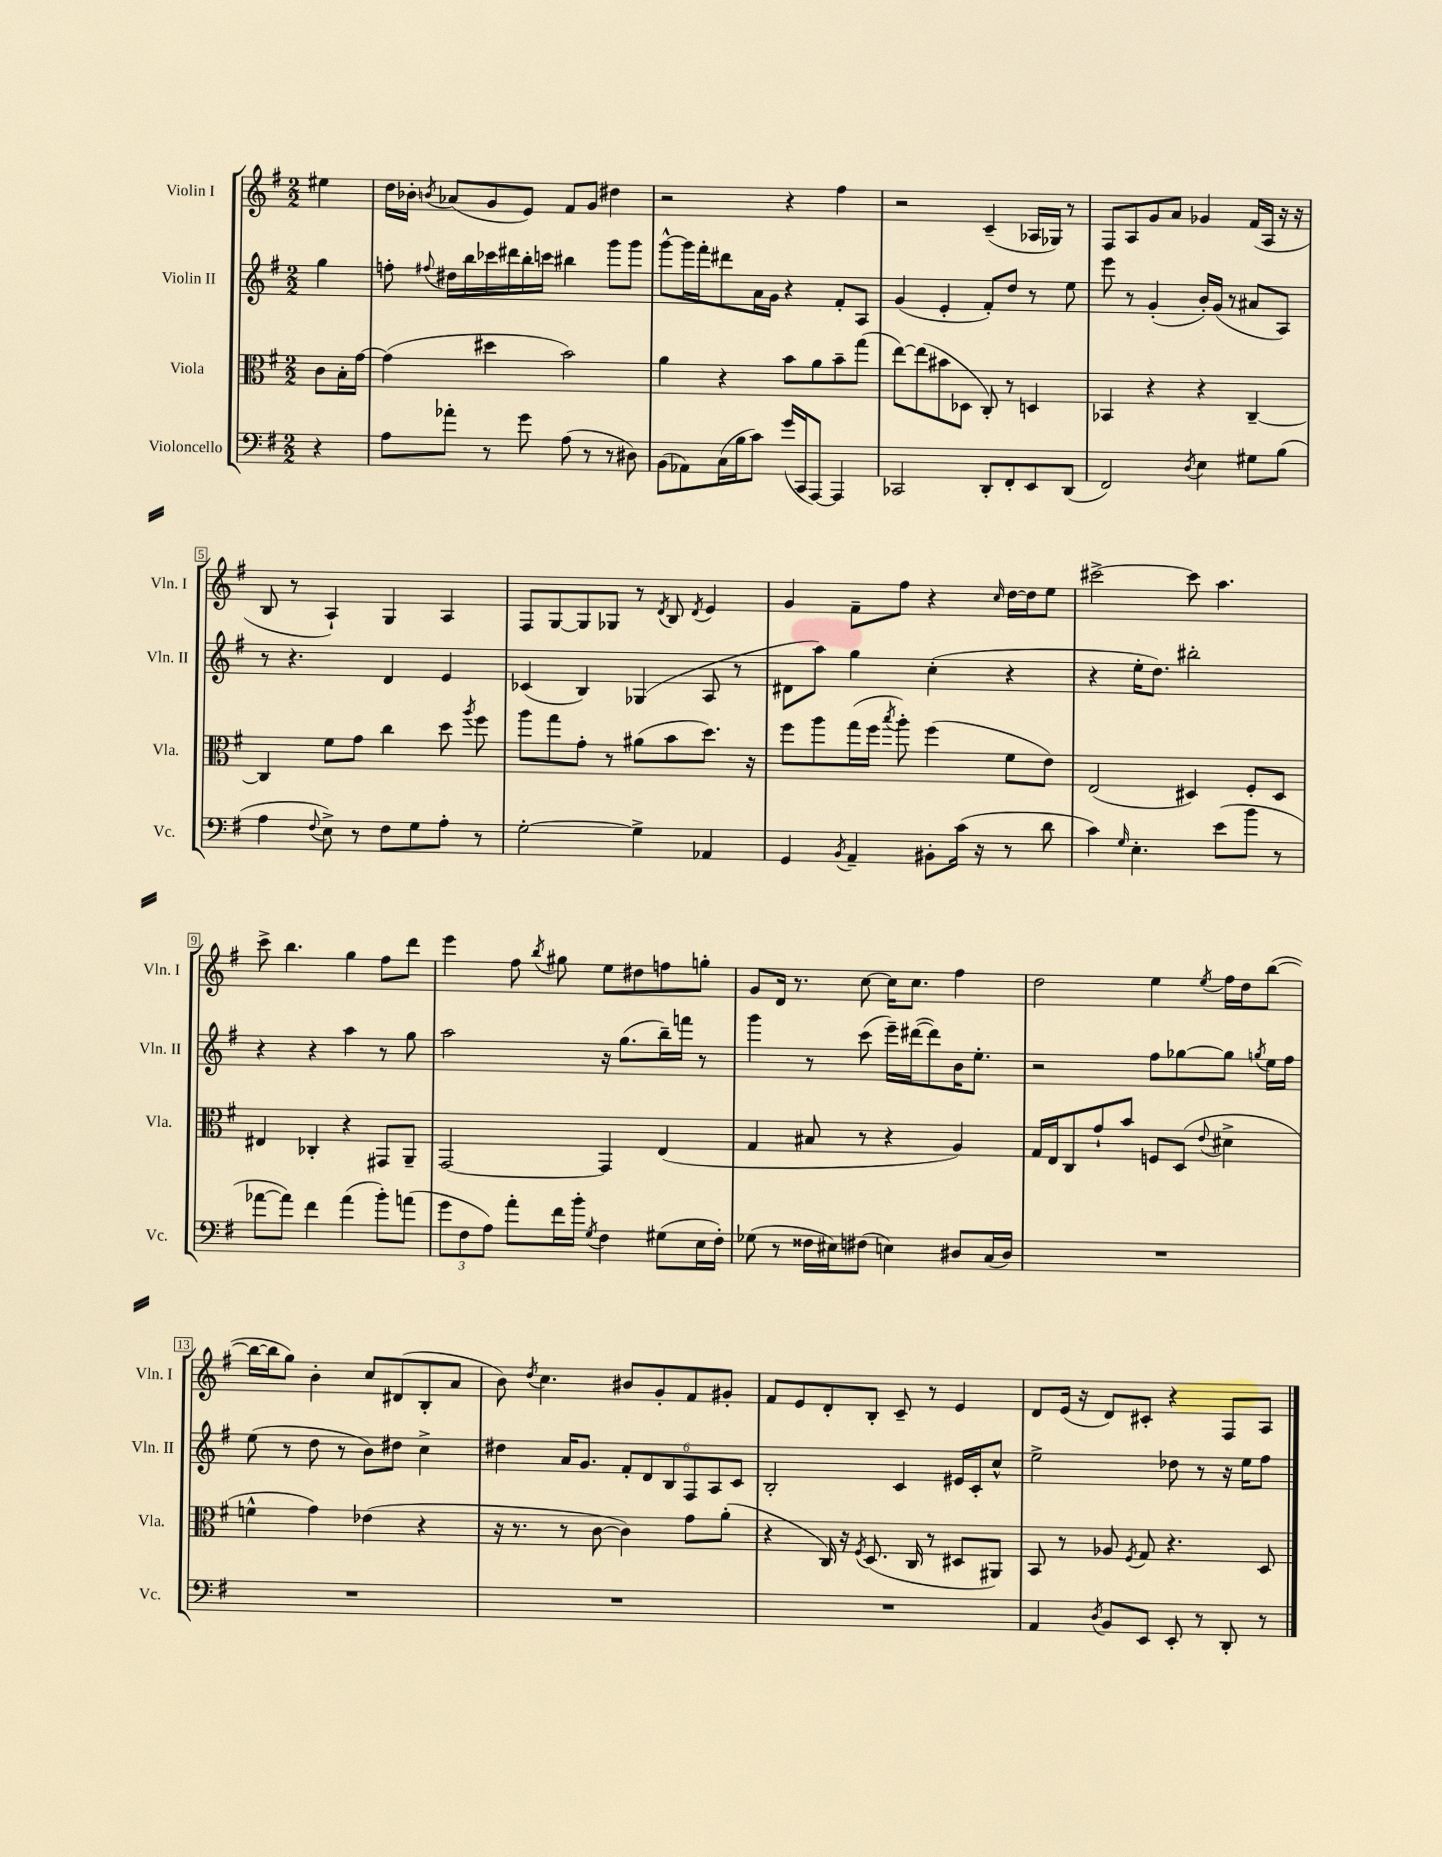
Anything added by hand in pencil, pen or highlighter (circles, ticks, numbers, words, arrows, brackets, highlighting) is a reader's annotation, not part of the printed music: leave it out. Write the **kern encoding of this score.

**kern	**kern	**kern	**kern
*part4	*part3	*part2	*part1
*staff4	*staff3	*staff2	*staff1
*I"Violoncello	*I"Viola	*I"Violin II	*I"Violin I
*I'Vc.	*I'Vla.	*I'Vln. II	*I'Vln. I
*clefF4	*clefC3	*clefG2	*clefG2
*k[f#]	*k[f#]	*k[f#]	*k[f#]
*M2/2	*M2/2	*M2/2	*M2/2
=	=	=	=
4r	8c\L	4gg\	4ee#X\
.	16B'\L	.	.
.	[16g\JJ	.	.
=1	=1	=1	=1
8A\L	(4g\]	8ffn'\	16dd\LL
.	.	.	16b-X'\JJ
.	.	8qqff#X/	8qbn/
8a-X'\J	.	16dd#X\LL	(8a-X/L
.	.	16bb\	.
8r	4dd#X\	16ccc-X\	8g/
.	.	16ddd#X\	.
8g\	.	16bb'\	8e/J)
.	.	16cccn\JJ	.
(8A\	2b\)	4bb#X\	8f#/L
8r	.	.	8g/J
8r	.	8ggg\L	4dd#X\
8D#X\)	.	8ggg\J	.
=2	=2	=2	=2
(8BB\L	4a\	[8ggg^^\L	2r
8AA-X\)	.	16ggg\L]	.
.	.	16fff#'\J	.
(16C\L	4r	8ddd#X\	.
16B\J	.	.	.
8c\J)	.	16a\L	.
.	.	16g\JJ	.
(16g/LL	8b\L	4r	4r
16CC/J	.	.	.
[8AAA/J)	8a\	.	.
4AAA/]	8b~\	8f#'/L	4ff#\
.	(8gg\J	8A/J	.
=3	=3	=3	=3
2CC-X/	[8ee\L)	(4g/	2r
.	(8ee\]	.	.
.	8b#X\	4e'/	.
.	8D-X\J	.	.
8DD'/L	8C'/)	8f#'/L)	(4c~/
8FF#'/	8r	8dd/J	.
8EE/	4Dn/	8r	16A-X/LL
.	.	.	16G-X/JJ)
(8DD/J	.	8ee\	8r
=4	=4	=4	=4
2FF#/)	4BB-X/	8eee\	8F#/L
.	.	8r	8A/
.	4r	(4g'/	8g/
.	.	.	8a/J
8qD/	.	.	.
4E\	4r	16b'/LL)	4g-X/
.	.	(16g/JJ	.
.	.	8r	.
8G#X\L	[4C~/	8a#X/L	(16f#/LL
.	.	.	16A/JJ
(8B\J	.	8A/J)	16r
.	.	.	16r
!!LO:LB:g=z
=5	=5	=5	=5
4A\	4C/]	8r	8B/
.	.	4.r	8r
8qqF#/	.	.	.
8E^\)	8f#\L	.	4A`/)
8r	8g\J	.	.
8F#\L	4cc\	4d/	4G/
8G\	.	.	.
8A'\J	8dd\	4e/	4A/
.	8qaa/	.	.
8r	8ff#\	.	.
=6	=6	=6	=6
[2G'\	8aa\L	(4c-X/	8F#/L
.	8gg\	.	[8G/
.	8g'\J	4B/)	8G/]
.	8r	.	8G-X/J
4G^\]	(8a#X\L	(4G-X/	8r
.	.	.	8qd/
.	8b\	.	8B/
.	.	.	8qd/
4AA-X/	8.dd\J)	8A/	4e/
.	.	8r	.
.	16r	.	.
=7	=7	=7	=7
4GG/	8ff#\L	8d#X\L	4g/
.	8aa\	8aa\J)	.
8qBB/	.	.	.
4AA~/	(16gg\L	4gg\	8f#~\L
.	16ff#\JJ	.	.
.	8qbb/	.	.
.	8aa'\)	.	8ff#\J
8BB#X'\L	(4ff#\	(4cc'\	4r
(16c\Jk	.	.	.
16r	.	.	.
.	.	.	16qqcc/
8r	8f#\L	4r	[16dd\LL
.	.	.	16dd\J]
8d\	8e\J)	.	8ee\J
=8	=8	=8	=8
4c\)	(2E/	4r	[2ccc#X^\
16qqG/	.	.	.
4.E'\	.	16ee'\KL	.
.	.	8.dd\J)	.
.	4D#X/)	2bb#X'\	8ccc#\]
(8e\L	.	.	4.aa\
8b\J	8F#'/L	.	.
8r	8D#/J	.	.
!!LO:LB:g=z
=9	=9	=9	=9
[8a-X\L	4E#X/	4r	8ccc^\
8a-\J])	.	.	4.bb\
4f#\	4C-X'/	4r	.
(4a-\	4r	4aa\	4gg\
8b'\L)	8GG#X/L	8r	8ff#\L
(8an\J	8AA~/J	8gg\	8ddd\J
=10	=10	=10	=10
12g\L	[2GG/	2aa\	4eee\
12F#\	.	.	.
12A\J)	.	.	.
8a'\L	.	.	8ff#\
.	.	.	8qbb/
16f#\L	.	.	8gg#X\
16b'\JJ	.	.	.
8qG/	.	.	.
4F#\	4GG/]	16r	8ee\L
.	.	(8.gg\L	.
.	.	.	8dd#X\
(8G#X\L	(4E/	16bb~\L)	8ffn\
.	.	16fffn\JJ	.
16E\L	.	8r	8ggn'\J
16F#'\JJ)	.	.	.
=11	=11	=11	=11
(8G-X\	4G/	4ggg\	8g/L
8r	.	.	16d/Jk
.	.	.	8.r
16F##X\LL	8B#X/	8r	.
16E#X\J)	.	.	.
(8F#X\J	8r	(8ccc\	[8cc\
4En\)	4r	16eee~\LL)	16cc\KL]
.	.	([16ddd#X\J	8.cc\J
.	.	8ddd#\])	.
8D#X/L	4A/)	16b\K	4ff#\
.	.	8.ee'\J	.
(16C/L	.	.	.
16D#/JJ)	.	.	.
=12	=12	=12	=12
1r	16G/LL	2r	2dd\
.	16E/J	.	.
.	8C/	.	.
.	8g`/	.	.
.	8b/J	.	.
.	8Fn/L	8ff#\L	4ee\
.	(8D/J	[8gg-X\	.
.	8qqe/	.	8qee/
.	4d#X^\	8gg-\J]	16ff#\LL
.	.	.	16dd\J
.	.	8qggn/	.
.	.	16ee\LL	([8bb\J
.	.	16ff#\JJ	.
!!LO:LB:g=z
=13	=13	=13	=13
1r	4fn^^\	(8ee\	16bb\LL_
.	.	.	16bb\J]
.	.	8r	8gg\J)
.	4g\)	8dd\	4b'\
.	.	8r	.
.	(4e-X\	8b\L)	8cc/L
.	.	8dd#X\J	(8d#X/
.	4r	4cc^\	8B'/
.	.	.	8a/J
=14	=14	=14	=14
1r	16r	4dd#X\	8b\)
.	8.r	.	.
.	.	.	8qdd/
.	.	.	4.cc\
.	8r	16a/KL	.
.	.	8.g/J	.
.	[8c\	.	.
.	4c\])	12f#'/L	8b#X/L
.	.	12d/	.
.	.	.	8g'/
.	.	12B/	.
.	8g\L	12F#/	8f#/
.	.	12A/	.
.	(8a'\J	.	8g#X'/J
.	.	12c/J	.
=15	=15	=15	=15
1r	4r	2B'/	8f#/L
.	.	.	8e/
.	16C/)	.	8d'/
.	16r	.	.
.	8qF#/	.	.
.	(8.D/	.	8B'/J
.	.	4c/	8c~/
.	16C/	.	.
.	8r	.	8r
.	8D#X/L	16e#X/LL	4e/
.	.	16c'/J	.
.	8AA#X/J)	8cc^^/J	.
=16	=16	=16	=16
4AA/	8BB/	2ee^\	8d/L
.	8r	.	(16e/Jk
.	.	.	16r
8qD/	.	.	.
8BB/L	8A-X/	.	8d/L)
.	8qF#/	.	.
8EE/J	8G/	.	8c#X'/J
8EE'/	4.r	8dd-X\	4r
8r	.	8r	.
8DD'/	.	16r	8F#/L
.	.	16ee\KL	.
8r	8D/	8ff#\J	8A/J
==	==	==	==
*-	*-	*-	*-
